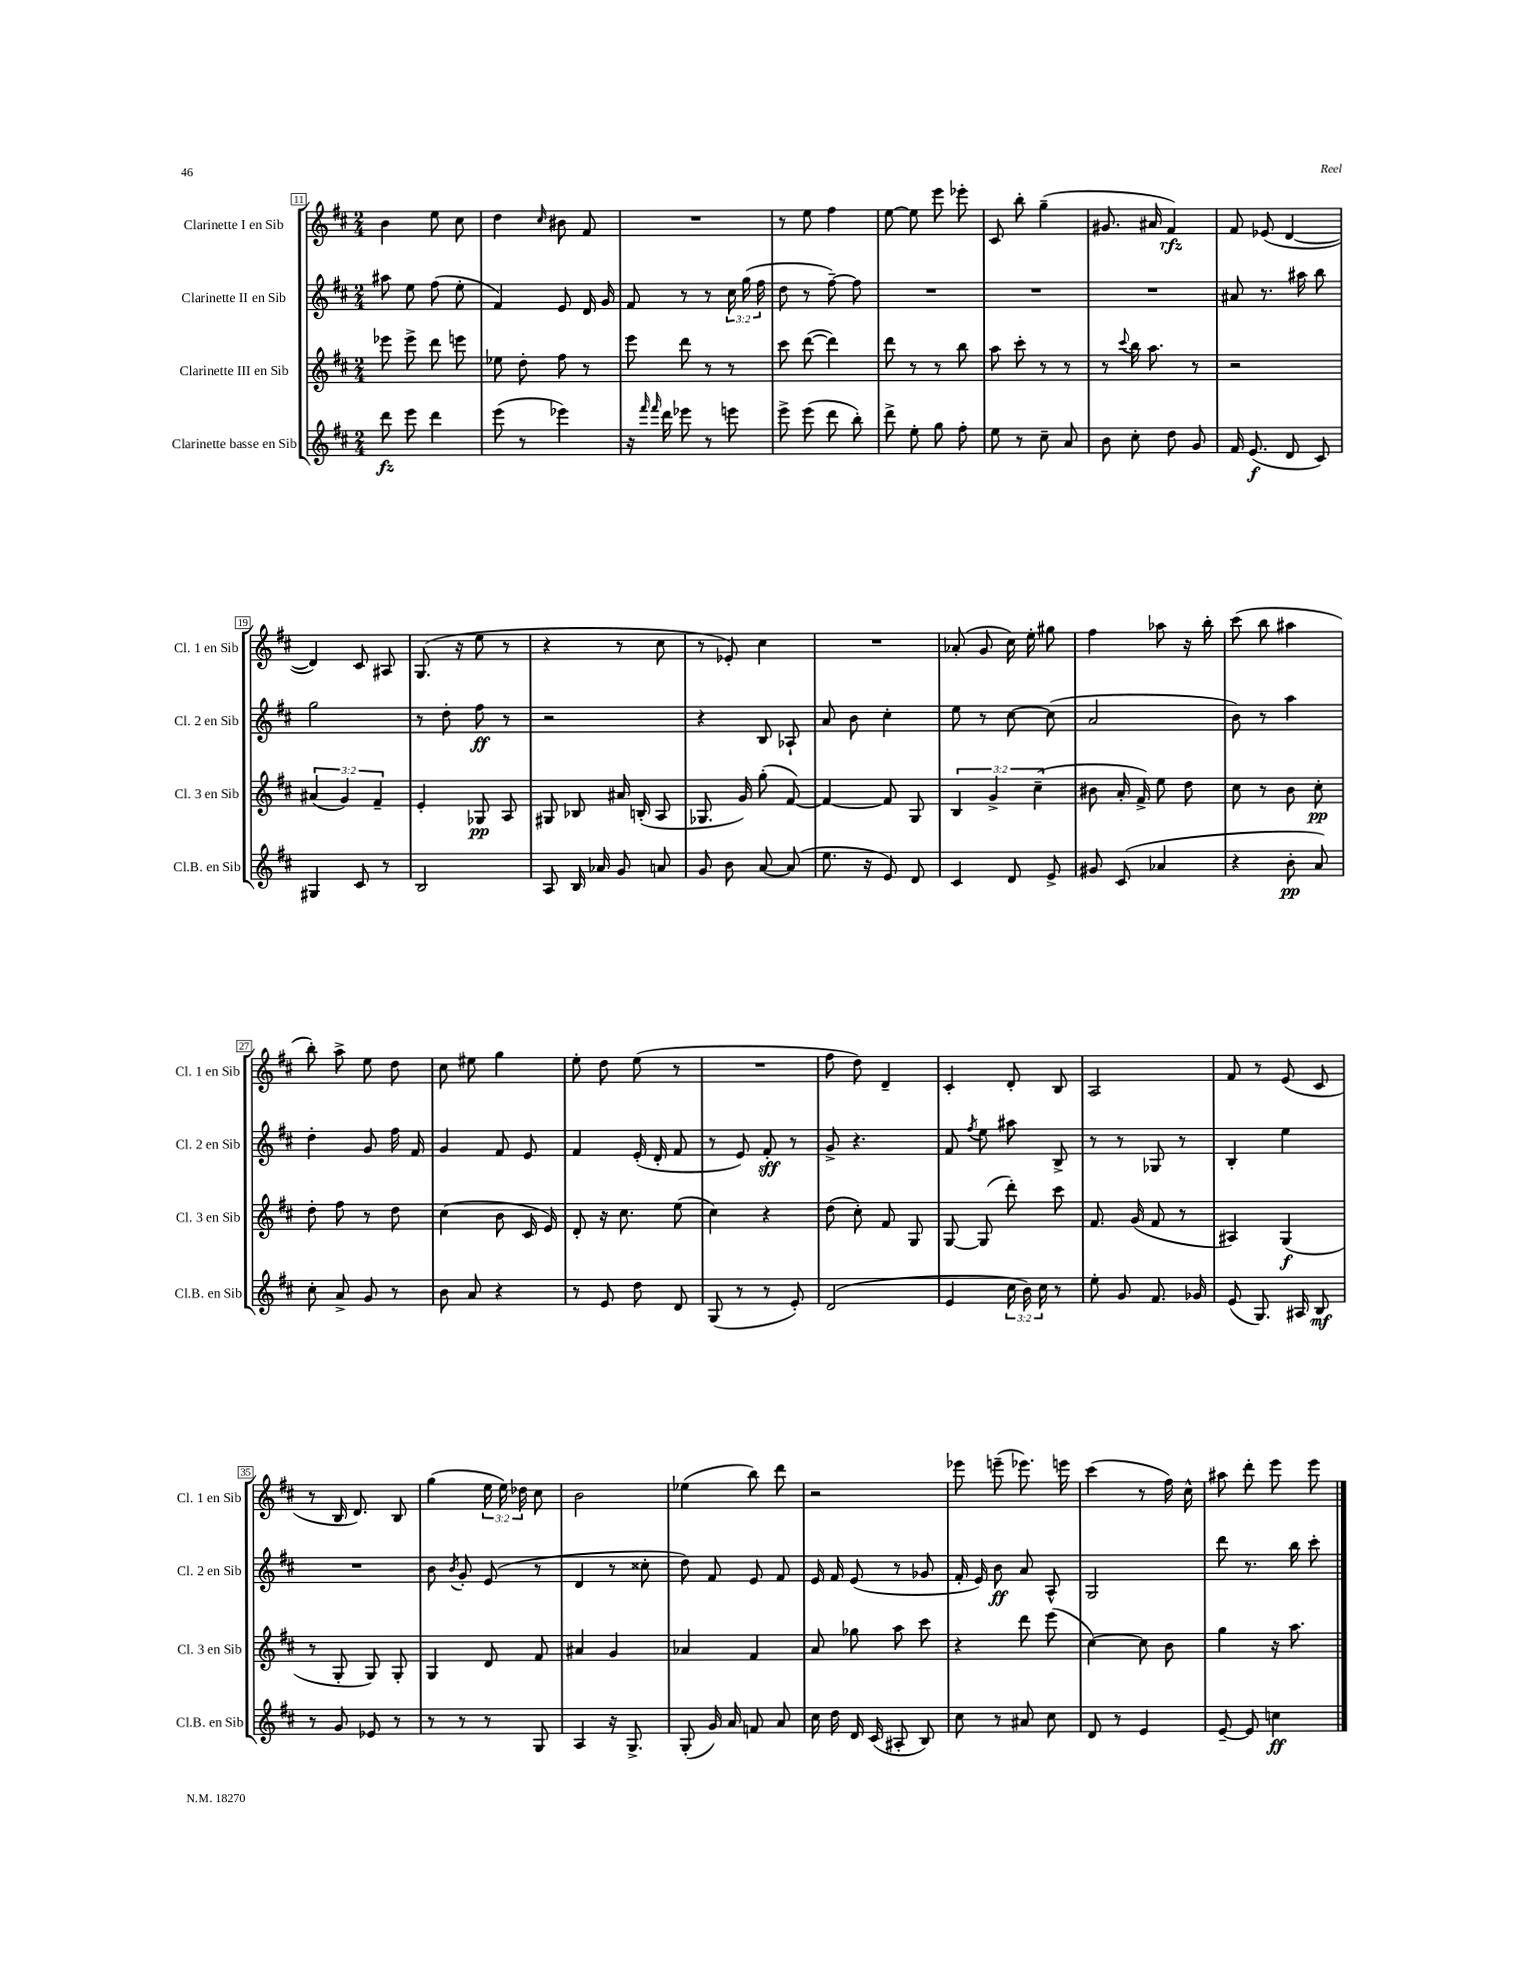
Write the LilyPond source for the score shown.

<<
\new StaffGroup <<
\new Staff = "s0" \with { instrumentName = "Clarinette I en Sib" shortInstrumentName = "Cl. 1 en Sib" } {
    \clef treble \key d \major \numericTimeSignature \time 2/4 \override Staff.TupletNumber.text = #tuplet-number::calc-fraction-text
    \autoBeamOff b'4 e''8 cis''8 |
    d''4 \grace { cis''16 } bis'8 fis'8 |
    R2 |
    r8 e''8 fis''4 |
    e''8~ e''8 e'''8 ees'''8-. |
    cis'8 b''8-. g''4--( |
    gis'8. ais'16 fis'4\rfz) |
    fis'8 ees'8( d'4~ |
    d'4) cis'8 ais8 |
    g8.( r16 e''8 r8 |
    r4 r8 cis''8 |
    r8 ees'8-.) cis''4 |
    R2 |
    aes'8-.( g'8 cis''16) e''16-. gis''8 |
    fis''4 aes''8 r16 b''16-. |
    cis'''8( b''8 ais''4 |
    b''8-.) a''8-> e''8 d''8 |
    cis''8 eis''8 g''4 |
    e''8-. d''8 e''8( r8 |
    R2 |
    fis''8 d''8) d'4-- |
    cis'4-. d'8-. b8 |
    a2 |
    fis'8 r8 e'8( cis'8 |
    r8 b16 d'8.) b8 |
    g''4( \tuplet 3/2 { e''16 e''16) des''16 } cis''8 |
    b'2 |
    ees''4( b''8) d'''8 |
    r2 |
    ees'''8 e'''8--( ees'''8.) e'''16 |
    cis'''4( r8 fis''16) cis''16-^ |
    ais''8 d'''8-. e'''8 e'''8 \bar "|." |
}
\new Staff = "s1" \with { instrumentName = "Clarinette II en Sib" shortInstrumentName = "Cl. 2 en Sib" } {
    \clef treble \key d \major \numericTimeSignature \time 2/4 \override Staff.TupletNumber.text = #tuplet-number::calc-fraction-text
    \autoBeamOff ais''8 e''8 fis''8( e''8-. |
    fis'4) e'8 d'16 g'16 |
    fis'8 r8 r8 \tuplet 3/2 { cis''16 g''16( fis''16 } |
    d''8 r8 fis''8~--) fis''8 |
    R2 |
    R2 |
    R2 |
    ais'8 r8. ais''16 b''8 |
    g''2 |
    r8 d''8-. fis''8\ff r8 |
    r2 |
    r4 b8 aes8-! |
    a'8 b'8 cis''4-. |
    e''8 r8 cis''8~ cis''8( |
    a'2 |
    b'8) r8 a''4 |
    d''4-. g'8 fis''16 fis'16 |
    g'4 fis'8 e'8 |
    fis'4 e'16-.( d'16-. fis'8 |
    r8 e'8) fis'8-.\sff r8 |
    g'8-> r4. |
    fis'8 \acciaccatura { fis''8 } e''8 ais''8 b8-> |
    r8 r8 ges8 r8 |
    b4-. e''4 |
    R2 |
    b'8 \acciaccatura { b'8 } g'8-. e'8( r8 |
    d'4 r8 cisis''8-. |
    d''8) fis'8 e'8 fis'8 |
    e'16 fis'16 e'8( r8 ges'8 |
    fis'16-. e'16) b'8\ff a'8 a8-^ |
    g2 |
    d'''8 r8. b''16 cis'''8-. \bar "|." |
}
\new Staff = "s2" \with { instrumentName = "Clarinette III en Sib" shortInstrumentName = "Cl. 3 en Sib" } {
    \clef treble \key d \major \numericTimeSignature \time 2/4 \override Staff.TupletNumber.text = #tuplet-number::calc-fraction-text
    \autoBeamOff ees'''8 ees'''8-> d'''8 e'''8 |
    ees''8 d''8-. fis''8 r8 |
    e'''8 d'''8 r8 r8 |
    cis'''8 d'''8~( d'''4) |
    d'''8 r8 r8 b''8 |
    a''8 cis'''8-. r8 r8 |
    r8 \appoggiatura { cis'''8 } b''16 a''8. r8 |
    r2 |
    \tuplet 3/2 { ais'4( g'4) fis'4-- } |
    e'4-. ges8\pp a8 |
    gis8 bes8 ais'16 b16-.( a8 |
    ges8. g'16) g''8-.( fis'8~) |
    fis'4~ fis'8 g8 |
    \tuplet 3/2 { b4 g'4-> cis''4--( } |
    bis'8 a'16-. fis'16->) e''8 d''8 |
    cis''8 r8 b'8 cis''8-.\pp |
    d''8-. fis''8 r8 d''8 |
    cis''4( b'8 cis'16 e'16) |
    d'8-. r16 cis''8. e''8( |
    cis''4) r4 |
    d''8( cis''8-.) fis'8 g8 |
    g8~ g8( d'''8-.) cis'''8 |
    fis'8. g'16( fis'8 r8 |
    ais4) g4\f( |
    r8 g8-. g8) g8-. |
    g4 d'8 fis'8 |
    ais'4 g'4 |
    aes'4 fis'4 |
    a'8 ges''8 a''8 cis'''8 |
    r4 d'''8 e'''8( |
    cis''4~) cis''8 b'8 |
    g''4 r16 a''8. \bar "|." |
}
\new Staff = "s3" \with { instrumentName = "Clarinette basse en Sib" shortInstrumentName = "Cl.B. en Sib" } {
    \clef treble \key d \major \numericTimeSignature \time 2/4 \override Staff.TupletNumber.text = #tuplet-number::calc-fraction-text
    \autoBeamOff d'''8\fz e'''8 d'''4 |
    e'''8( r8 ees'''4) |
    r16 \grace { fis'''16 fis'''16 } d'''16 ees'''8 r8 e'''8 |
    e'''8-> e'''8( d'''8 b''8-.) |
    d'''8-> e''8-. g''8 fis''8-. |
    e''8 r8 cis''8-- a'8 |
    b'8 cis''8-. d''8 g'8 |
    fis'16 e'8.\f( d'8 cis'8) |
    gis4 cis'8 r8 |
    b2 |
    a8 b16 aes'16 g'8 a'8 |
    g'8 b'8 a'8~ a'8( |
    e''8. r16 e'8) d'8 |
    cis'4 d'8 e'8-> |
    gis'8 cis'8( aes'4 |
    r4 b'8-.\pp a'8) |
    cis''8-. a'8-> g'8 r8 |
    b'8 a'8 r4 |
    r8 e'8 d''8 d'8 |
    g8( r8 r8 e'8-.) |
    d'2( |
    e'4 \tuplet 3/2 { cis''16 b'16) cis''16 } r8 |
    e''8-. g'8 fis'8. ges'16 |
    e'8( g8.) ais16 b8\mf |
    r8 g'8 ees'8 r8 |
    r8 r8 r8 g8 |
    a4 r16 g8.-> |
    g8-.( g'16) a'16 f'8 a'8 |
    cis''16 d''16 d'16 cis'16( ais8-. b8) |
    cis''8 r8 ais'8 cis''8 |
    d'8 r8 e'4 |
    e'8~-- e'8 c''4\ff \bar "|." |
}
>>
>>
\layout { \context { \Score currentBarNumber = #11 \override BarNumber.stencil = #(make-stencil-boxer 0.1 0.3 ly:text-interface::print) } }
